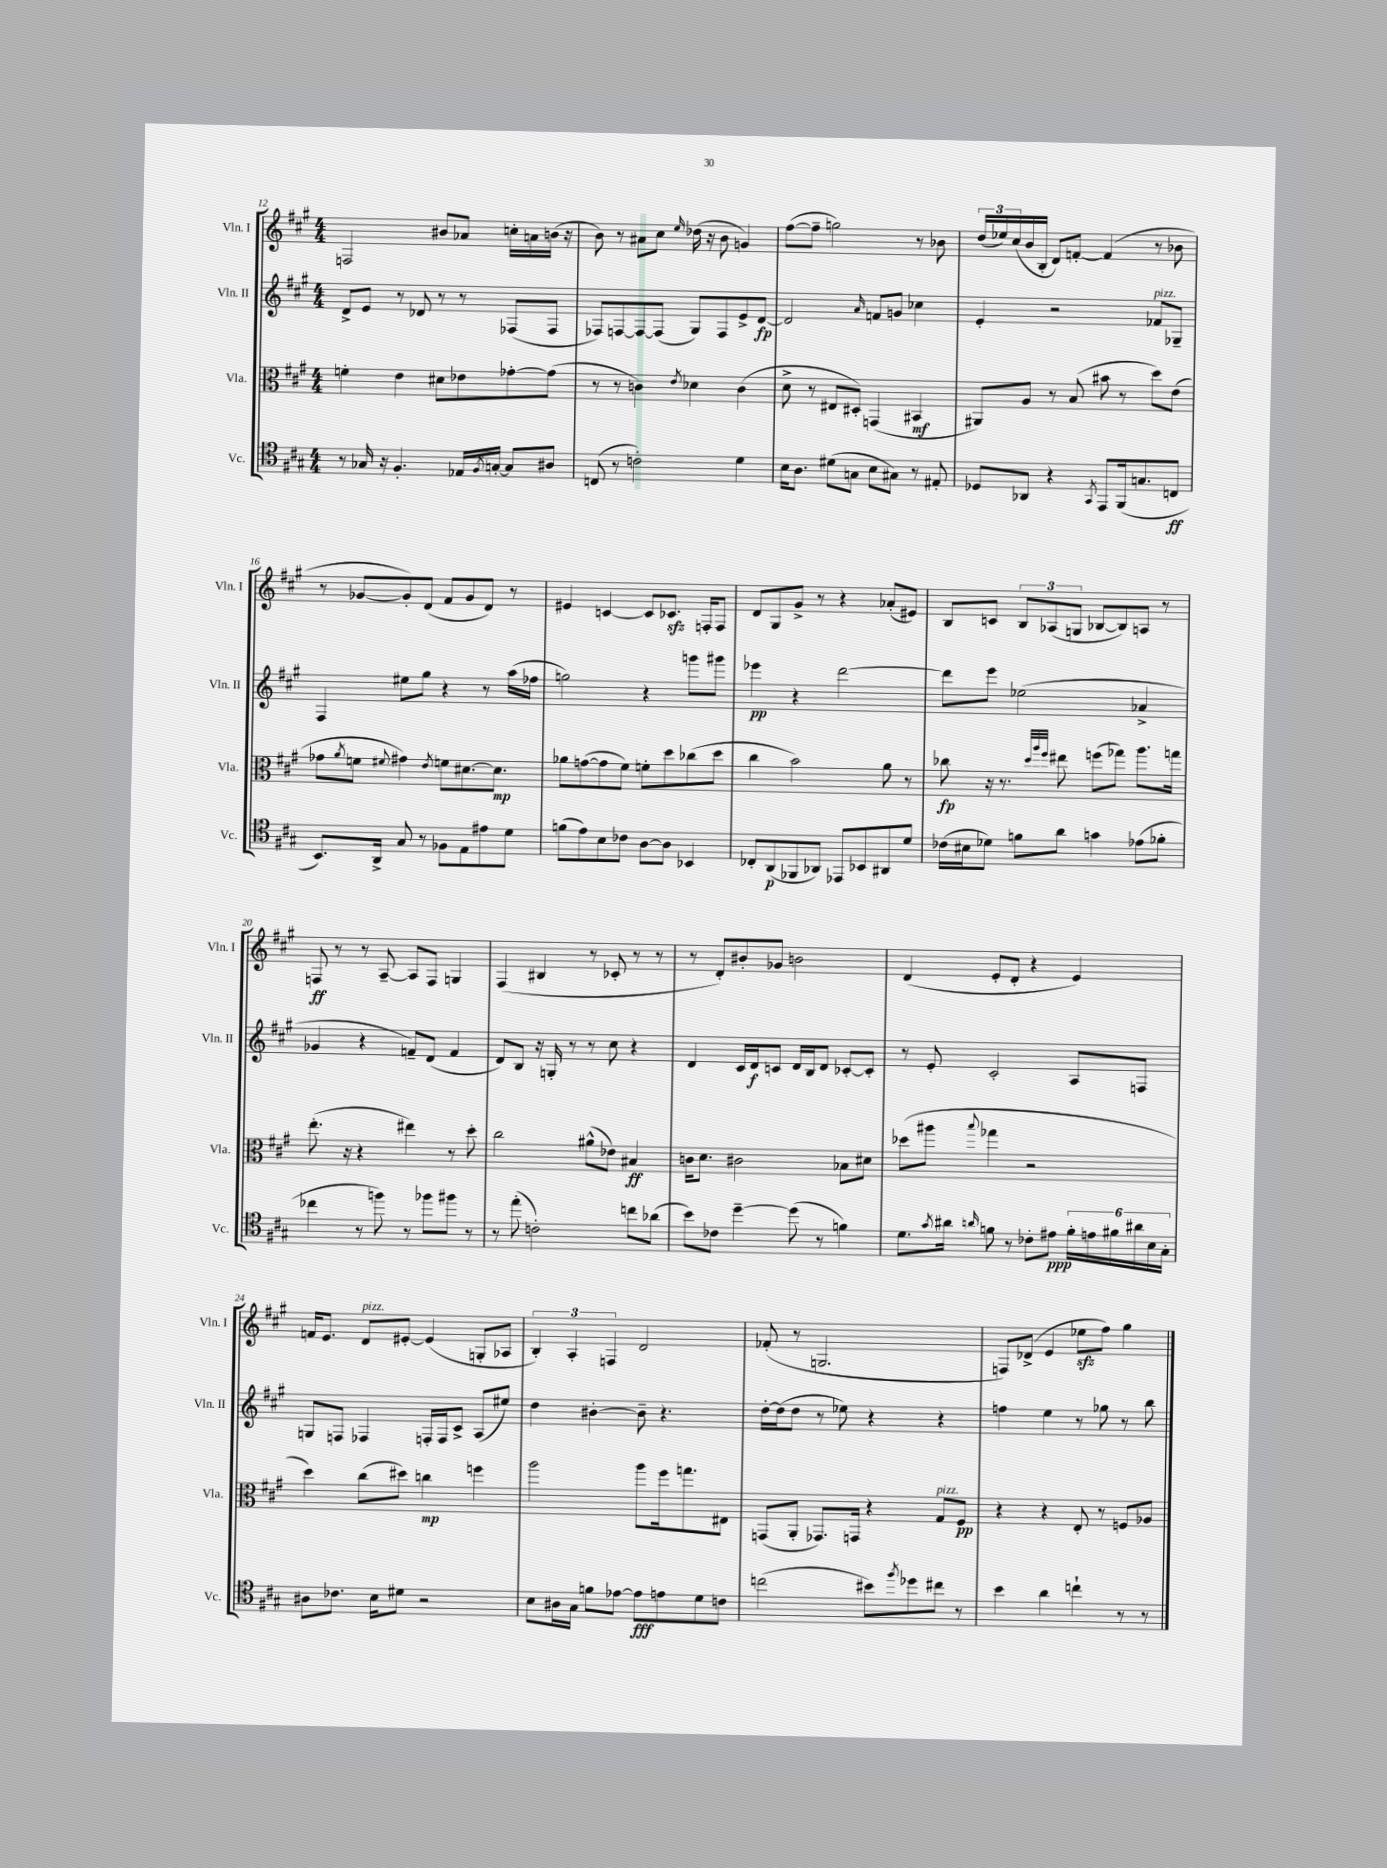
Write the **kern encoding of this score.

**kern	**dynam	**kern	**dynam	**kern	**dynam	**kern	**dynam
*part4	*part4	*part3	*part3	*part2	*part2	*part1	*part1
*staff4	*staff4	*staff3	*staff3	*staff2	*staff2	*staff1	*staff1
*I"Vc.	*	*I"Vla.	*	*I"Vln. II	*	*I"Vln. I	*
*I'Vc.	*	*I'Vla.	*	*I'Vln. II	*	*I'Vln. I	*
*clefC4	*	*clefC3	*	*clefG2	*	*clefG2	*
*k[f#c#g#]	*	*k[f#c#g#]	*	*k[f#c#g#]	*	*k[f#c#g#]	*
*M4/4	*	*M4/4	*	*M4/4	*	*M4/4	*
=12	=12	=12	=12	=12	=12	=12	=12
8r	.	4fn'\	.	8d^/L	.	2Fn/	.
16G-X/	.	.	.	8e/J	.	.	.
16r	.	.	.	.	.	.	.
4.F#'/	.	4e\	.	8r	.	.	.
.	.	.	.	8d-X/	.	.	.
.	.	8d#X\L	.	8r	.	8b#X/L	.
16E-X/LL	.	8e-X\	.	8r	.	8a-X/J	.
8qF#/	.	.	.	.	.	.	.
[16Gn'/JJ	.	.	.	.	.	.	.
8G/L]	.	[8g-X'\	.	(8F-X/L	.	16ccn'\LL	.
.	.	.	.	.	.	16an\	.
8A#X/J	.	(8g-\J]	.	8F-/J	.	(16bn\JJ	.
.	.	.	.	.	.	16r	.
=13	=13	=13	=13	=13	=13	=13	=13
(8Cn/	.	8r	.	8F-X/L)	.	8b\)	.
8r	.	8r	.	[8Fn/	.	8r	.
2cn'\)	.	4cn\)	.	8F/_	.	8a#X\L	.
.	.	.	.	(8F/J]	.	8cc#\J	.
.	.	8qe/	.	.	.	16qqee/	.
.	.	4d-X\	.	8G#/L)	.	(16dd-X\	.
.	.	.	.	.	.	16r	.
.	.	.	.	8F/	.	8b\	.
4d\	.	(4c\	.	8e^/	.	4gn/)	.
.	.	.	.	[8d/J	fp	.	.
=14	=14	=14	=14	=14	=14	=14	=14
16B\KL	.	8d^\	.	2d/]	.	([8ff#\L	.
8.A\J	.	.	.	.	.	.	.
.	.	8r	.	.	.	8ff#~\J]	.
(8d#X\L	.	8E#X/L	.	.	.	2ggn\)	.
8Gn\J	.	8D#X'/J)	.	.	.	.	.
.	.	.	.	16qqa/	.	.	.
8B\L	.	(4GGn/	.	8fn/L	.	.	.
8G#X\J)	.	.	.	8gn/J	.	.	.
8r	.	4BB#X/	mf	4cc-X\	.	8r	.
8E#X'/	.	.	.	.	.	8b-X\	.
=15	=15	=15	=15	=15	=15	=15	=15
8D-X/L	.	8AA#X/L)	.	4e'/	.	(24dd/LL	.
.	.	.	.	.	.	24ee-X/)	.
.	.	.	.	.	.	(24cc#/	.
8AA-X/J	.	8A/J	.	.	.	16b/	.
.	.	.	.	.	.	16B'/JJ	.
4r	.	8r	.	2r	.	8d/L)	.
.	.	(8B/	.	.	.	[8fn'/J	.
8qGG#/	.	.	.	.	.	.	.
8EE/L	.	8b#X\	.	.	.	(4f/]	.
(16FF#/k	.	8r	.	.	.	.	.
8.Gn/	.	.	.	.	.	.	.
!	!	!	!	!LO:TX:a:i:t=pizz.	!	!	!
.	.	8dd\L)	.	8f-X/L	.	8r	.
8Cn/J	ff	(8e\J	.	8G-X~/J	.	8b-X\	.
!!LO:LB:g=z
=16	=16	=16	=16	=16	=16	=16	=16
8.BB/L)	.	8g-X\L	.	4F#/	.	8r	.
.	.	8qa/	.	.	.	.	.
.	.	8fn\J	.	.	.	[8g-X/L	.
16AA^/Jk	.	.	.	.	.	.	.
.	.	8qqf#X/	.	.	.	.	.
8G#/	.	4g#X\)	.	8ee#X\L	.	8g-'/])	.
8r	.	.	.	8gg#\J	.	(8d/J	.
.	.	8qe/	.	.	.	.	.
8F-X\L	.	8fn\L	.	4r	.	8f#/L	.
8E\	.	[8.d#X\	.	.	.	8g-/	.
8e#X\	.	.	.	8r	.	8d/J)	.
.	.	8.d#\J]	mp	.	.	.	.
8d\J	.	.	.	(16aa\LL	.	8r	.
.	.	.	.	16ff-X\JJ	.	.	.
=17	=17	=17	=17	=17	=17	=17	=17
(8fn\L	.	8a-X\L	.	2ggn\)	.	4e#X/	.
8e\)	.	([8gn\	.	.	.	.	.
8B\	.	8g\]	.	.	.	[4cn/	.
8c-X\J	.	8f#\J)	.	.	.	.	.
[8A\L	.	8fn'\L	.	4r	.	8c/L]	.
8A\J]	.	8dd\	.	.	.	8.c-Xzz/J	.
4BB-X/	.	(8cc-X\	.	8gggn\L	.	.	.
.	.	.	.	.	.	16Fn'/KL	.
.	.	8dd\J	.	8ggg#X\J	.	8F/J	.
=18	=18	=18	=18	=18	=18	=18	=18
8C-X'/L	.	4cc#\	.	4eee-X\	pp	8d/L	.
(8AA/	p	.	.	.	.	8G#/	.
8FF-X/	.	2b\)	.	4r	.	8g#^/J	.
8AA-X/J)	.	.	.	.	.	8r	.
8EE-X/L	.	.	.	[2ddd\	.	4r	.
8BB-X/	.	.	.	.	.	.	.
8AA#X/	.	8a\	.	.	.	(8a-X'/L	.
8d/J	.	8r	.	.	.	8e#X/J)	.
=19	=19	=19	=19	=19	=19	=19	=19
(16c-X\LL	.	8cc-X\	fp	8ddd\L]	.	8B/L	.
16B#X\J	.	.	.	.	.	.	.
8d-X\J)	.	16r	.	8eee\J	.	8cn/J	.
.	.	8.r	.	.	.	.	.
8fn\L	.	.	.	(2ee-X\	.	12B/L	.
.	.	.	.	.	.	(12A-X/	.
.	.	32qqdd/LLL	.	.	.	.	.
.	.	32qqaa/	.	.	.	.	.
.	.	32qqff#/JJJ	.	.	.	.	.
8a\J	.	8ee#X\	.	.	.	.	.
.	.	.	.	.	.	12Gn/J	.
4gn\	.	(8ffn\L	.	.	.	[8B-X/L	.
.	.	8gg-X\J)	.	.	.	8B-/])	.
(8e-X\L	.	8.aa\L	.	4a-X^/	.	8An/J	.
8f-X'\J	.	.	.	.	.	8r	.
.	.	16ggn\Jk	.	.	.	.	.
!!LO:LB:g=z
=20	=20	=20	=20	=20	=20	=20	=20
4cc-X\	.	(8.ee'\	.	4g-X/	.	8Fn/	ff
.	.	.	.	.	.	8r	.
.	.	16r	.	.	.	.	.
8r	.	4r	.	4r	.	8r	.
8ffn\)	.	.	.	.	.	[8A~/	.
8r	.	4ee#X\)	.	8fn~/L)	.	8A/L]	.
8ff-X\L	.	.	.	(8d/J	.	8F/J	.
8ff#X\J	.	8r	.	4f/	.	4Gn/	.
8r	.	8dd'\	.	.	.	.	.
=21	=21	=21	=21	=21	=21	=21	=21
8r	.	2cc#\	.	8d/L)	.	(4F#/	.
(8ee'\	.	.	.	8B/J	.	.	.
2cn'\)	.	.	.	16r	.	4B#X/	.
.	.	.	.	16Gn'/	.	.	.
.	.	.	.	8r	.	.	.
.	.	(8a#X^^\L	.	8r	.	8r	.
.	.	8e-X\J)	.	8cc#\	.	8c-X'/	.
8ccn\L	.	4B#X/	ff	4r	.	8r	.
(8a-X\J	.	.	.	.	.	8r	.
=22	=22	=22	=22	=22	=22	=22	=22
8b\L)	.	16cn\KL	.	4d/	.	8r	.
.	.	8.d\J	.	.	.	.	.
8c-X\J	.	.	.	.	.	8d'/L)	.
[4dd~\	.	2c#X\	.	16c#/LL	.	8b#X'/	.
.	.	.	.	16d/J	f	.	.
.	.	.	.	8cn/J	.	8g-X/J	.
(8dd\]	.	.	.	16d/LL	.	2bn\	.
.	.	.	.	16B/J	.	.	.
8r	.	.	.	8d/J	.	.	.
4fn\)	.	8B-X\L	.	[8c-X'/L	.	.	.
.	.	8d#X\J	.	8c-'/J]	.	.	.
=23	=23	=23	=23	=23	=23	=23	=23
8.d\L	.	(8dd-X\L	.	8r	.	(4d/	.
.	.	8aa#X\J	.	8e'/	.	.	.
8qg#/	.	.	.	.	.	.	.
16a#X\Jk	.	.	.	.	.	.	.
16qqan/	.	8qqbb/	.	.	.	.	.
8fn\	.	4gg-X\	.	2c#'/	.	8e'/L	.
8r	.	.	.	.	.	8d'/J	.
8c-X'\L	.	2r	.	.	.	4r	.
8e#X\J	ppp	.	.	.	.	.	.
24f'\LL	.	.	.	8A/L	.	4e/)	.
24en\	.	.	.	.	.	.	.
24f#X\	.	.	.	.	.	.	.
24a#X\	.	.	.	8Fn/J	.	.	.
24B\	.	.	.	.	.	.	.
24G#'\JJ	.	.	.	.	.	.	.
!!LO:LB:g=z
=24	=24	=24	=24	=24	=24	=24	=24
8A#X\L	.	4dd\)	.	8Gn/L	.	16fn/KL	.
.	.	.	.	.	.	8.e/J	.
8.c-X\J	.	.	.	8Fn/J	.	.	.
!	!	!	!	!	!	!LO:TX:a:i:t=pizz.	!
.	.	(8cc#\L	.	4F-X/	.	8d/L	.
16B\KL	.	.	.	.	.	.	.
8d#X\J	.	8dd#X\J)	.	.	.	[8e#X'/J	.
2r	.	4ccn\	mp	16Fn'/LL	.	(4e#/]	.
.	.	.	.	16F/J	.	.	.
.	.	.	.	8c#^/J	.	.	.
.	.	4ffn\	.	(8A/L	.	8Gn'/L	.
.	.	.	.	8ee#X/J)	.	8A-X/J	.
=25	=25	=25	=25	=25	=25	=25	=25
8B\L	.	2aa\	.	4dd\	.	6B'/)	.
16A#X\L	.	.	.	.	.	.	.
.	.	.	.	.	.	6A'/	.
16G#\JJ	.	.	.	.	.	.	.
8fn\L	.	.	.	[4b#X'\	.	.	.
.	.	.	.	.	.	6Fn/	.
[8e-X\J	.	.	.	.	.	.	.
8e-\L]	fff	8aa\L	.	8b#~\]	.	2d/	.
8en\	.	16ff#\k	.	4.r	.	.	.
.	.	8.ggn\	.	.	.	.	.
8d\	.	.	.	.	.	.	.
8cn\J	.	8E#X\J	.	.	.	.	.
=26	=26	=26	=26	=26	=26	=26	=26
(2ccn\	.	(8GGn/L	.	[16dd'\LL	.	(8f-X'/	.
.	.	.	.	(16dd\J]	.	.	.
.	.	8AA'/J	.	8dd\J	.	8r	.
.	.	8.GG-X/L)	.	8r	.	2.Gn/	.
.	.	.	.	8ee-X\)	.	.	.
.	.	16GGn/Jk	.	.	.	.	.
8b#X\L)	.	4r	.	4r	.	.	.
8qff#/	.	.	.	.	.	.	.
8dd-X\	.	.	.	.	.	.	.
!	!	!LO:TX:a:i:t=pizz.	!	!	!	!	!
8cc#X\J	.	8G#/L	.	4r	.	.	.
8r	.	8F#/J	pp	.	.	.	.
=27	=27	=27	=27	=27	=27	=27	=27
4b\	.	4r	.	4ffn\	.	8Fn/L)	.
.	.	.	.	.	.	(8d-X^/J	.
4a\	.	4r	.	4ee\	.	4e/	.
4ccn`\	.	8E'/	.	8r	.	8ee-Xzz\L	.
.	.	8r	.	8gg-X\	.	8ff#\J)	.
8r	.	8Fn/L	.	8r	.	4gg#\	.
8r	.	8A-X/J	.	8bb\	.	.	.
==	==	==	==	==	==	==	==
*-	*-	*-	*-	*-	*-	*-	*-
